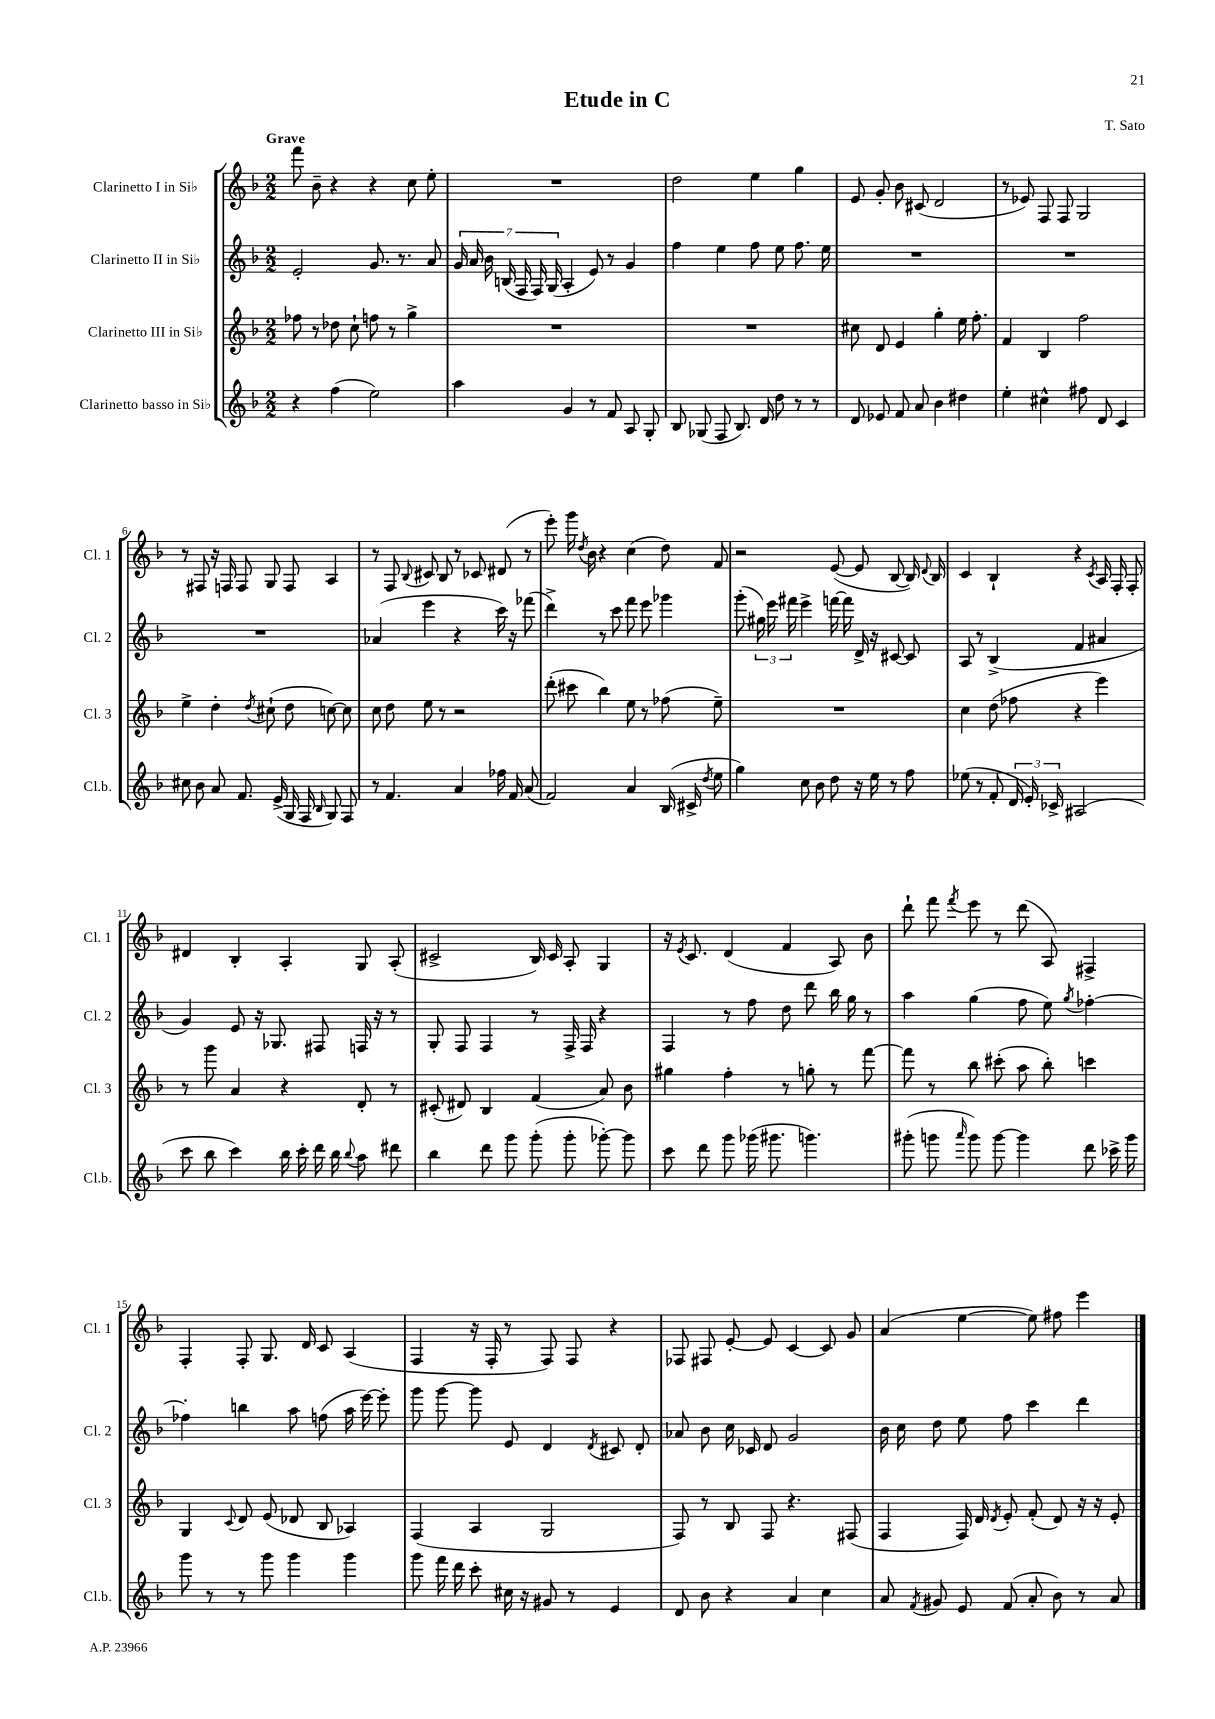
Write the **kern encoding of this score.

**kern	**kern	**kern	**kern
*part4	*part3	*part2	*part1
*staff4	*staff3	*staff2	*staff1
*I"Clarinetto basso in Si♭	*I"Clarinetto III in Si♭	*I"Clarinetto II in Si♭	*I"Clarinetto I in Si♭
*I'Cl.b.	*I'Cl. 3	*I'Cl. 2	*I'Cl. 1
*clefG2	*clefG2	*clefG2	*clefG2
*k[b-]	*k[b-]	*k[b-]	*k[b-]
*M2/2	*M2/2	*M2/2	*M2/2
=1	=1	=1	=1
!	!	!	!LO:TX:a:B:t=Grave
4r	8ff-X\	2e'/	8fff\
.	8r	.	8b-~\
(4ff\	8dd-X\	.	4r
.	8cc`\	.	.
2ee\)	8ffn\	8.g/	4r
.	8r	.	.
.	.	8.r	.
.	4gg^\	.	8cc\
.	.	8a/	8ee'\
=2	=2	=2	=2
4aa\	1r	28g/	1r
.	.	28a/	.
.	.	28b-\	.
.	.	(28Bn/	.
.	.	28F/	.
.	.	28F/)	.
.	.	(28G/	.
4g/	.	4A'/	.
8r	.	8e/)	.
8f/	.	8r	.
8A/	.	4g/	.
8G'/	.	.	.
=3	=3	=3	=3
8B-/	1r	4ff\	2dd\
(8G-X/	.	.	.
8F/	.	4ee\	.
8.B-/)	.	.	.
.	.	8ff\	4ee\
16d/	.	.	.
8dd\	.	8ee\	.
8r	.	8.ff\	4gg\
8r	.	.	.
.	.	16ee\	.
=4	=4	=4	=4
8d/	8cc#X\	1r	8e/
8e-X/	8d/	.	8g'/
8f/	4e/	.	8b-\
8a/	.	.	(8c#X/
4b-\	4gg'\	.	2d/
4dd#X\	16ee\	.	.
.	8.ff'\	.	.
=5	=5	=5	=5
4ee'\	4f/	1r	8r
.	.	.	8e-X/)
4cc#X^^\	4B-/	.	8F/
.	.	.	8F/
8ff#X\	2ff\	.	2G/
8d/	.	.	.
4c/	.	.	.
!!LO:LB:g=z
=6	=6	=6	=6
8cc#X\	4ee^\	1r	8r
8b-\	.	.	8F#X/
8a/	4dd'\	.	16r
.	.	.	16Fn/
8.f/	.	.	8F/
.	8qdd/	.	.
.	(8cc#X`\	.	8G/
(16e^/	.	.	.
16G/	8dd\	.	8F/
16F/	.	.	.
16qqB-/	.	.	.
8G/)	[8ccn\)	.	4A/
8F/	8cc\]	.	.
=7	=7	=7	=7
8r	8cc\	(4a-X/	8r
4.f/	8dd\	.	8F/
.	.	.	8qqB-/
.	8ee\	4eee\	8c#X/
.	8r	.	8B-/
4a/	2r	4r	8r
.	.	.	8c-X/
16ff-X\	.	16ccc\)	(8d#X/
16f/	.	16r	.
(8a/	.	(8fff-X\	8r
=8	=8	=8	=8
2f/)	(8ddd'\	4ddd^\)	8eee'\)
.	8ccc#X\	.	16ggg\
.	.	.	8qdd/
.	.	.	16b-\
.	4bb-\)	8r	4r
.	.	8ccc\	.
4a/	8ee\	8fff\	(4cc\
.	8r	8eee\	.
(16B-/	(8ff-X\	4ggg-X\	8dd\)
16c#X^/	.	.	.
8qdd/	.	.	.
8ee\	8ee~\)	.	8f/
=9	=9	=9	=9
4gg\)	1r	(8ggg'\	2r
.	.	24gg#X\)	.
.	.	24eee\	.
.	.	24fff#X\	.
8cc\	.	4eee^\	.
8b-\	.	.	.
8dd\	.	[16fffn\	([8e/
.	.	16fff\]	.
16r	.	16d^/	8e/]
16ee\	.	16r	.
8r	.	[8c#X/	[8B-/
8ff\	.	8c#/]	16B-/])
.	.	.	8qqd/
.	.	.	16B-/
=10	=10	=10	=10
(8ee-X\	4cc\	8A/	4c/
8r	.	8r	.
8f'/	(8dd\	(4B-^/	4B-`/
24d/	8ff-X\	.	.
24e'/)	.	.	.
24c-X^/	.	.	.
(2A#X/	4r	4f/	4r
.	.	.	8qc/
.	4eee\)	4a#X/	16A/
.	.	.	16F'/
.	.	.	8F'/
!!LO:LB:g=z
=11	=11	=11	=11
8ccc\	8r	4g/)	4d#X/
8bb-\	8ggg\	.	.
4ccc\)	4a/	8e/	4B-'/
.	.	16r	.
.	.	8.G-X/	.
16bb-\	4r	.	4A'/
16ccc'\	.	.	.
16ddd\	.	8F#X/	.
16bb-\	.	.	.
8qqbb-/	.	.	.
8aa\	8d'/	16Fn/	8G/
.	.	16r	.
8ddd#X\	8r	8r	(8A'/
=12	=12	=12	=12
4bb-\	(8c#X'/	8G'/	2c#X^/
.	8d#X/)	8F/	.
8ddd\	4B-/	4F/	.
8ggg\	.	.	.
(8ggg'\	(4f/	8r	16B-/)
.	.	.	16c#/
8ggg'\	.	16F^/	8A'/
.	.	16F/	.
[8ggg-X'\)	8a/)	4r	4G/
8ggg-\]	8b-\	.	.
=13	=13	=13	=13
8ccc\	4gg#X\	4F/	16r
.	.	.	8qe/
.	.	.	8.c/
8ddd\	.	.	.
8ggg\	4ff'\	8r	(4d/
(16ggg-X\	.	8ff\	.
8.ggg#X\	.	.	.
.	8r	8dd\	4f/
4.gggn\)	8ggn'\	8ddd\	.
.	8r	16bb-\	8A/)
.	.	16gg\	.
.	[8fff\	8r	8b-\
=14	=14	=14	=14
(8ggg#X'\	8fff\]	4aa\	8ddd`\
8gggn\	8r	.	8fff\
16qqaaa/	.	.	8qfff/
8ggg\)	8bb-\	(4gg\	8eee\
[8ggg\	(8ccc#X'\	.	8r
4ggg\]	8aa\	8ff\	(8ddd\
.	8bb-'\)	8ee\)	8A/)
.	.	8qgg/	.
8ddd\	4cccn\	[4ff-X'\	4F#X^/
16ccc-X^\	.	.	.
16ggg\	.	.	.
!!LO:LB:g=z
=15	=15	=15	=15
8ggg\	4G/	4ff-X'\]	4F'/
8r	.	.	.
.	8qqc/	.	.
8r	8d/	4bbn\	8F'/
8ggg\	(8e/	.	8.G/
4ggg\	8d-X/	8aa\	.
.	.	.	16d/
.	8B-/	(8ffn\	8c/
4ggg\	4A-X/)	16aa\	(4A/
.	.	[16eee\)	.
.	.	8eee'\]	.
=16	=16	=16	=16
8ggg\	(4F/	8ggg\	4F/
16fff\	.	[8ggg\	.
16ddd\	.	.	.
8ccc'\	4A/	8ggg\]	16r
.	.	.	16F'/
16cc#X\	.	8e/	8r
16r	.	.	.
8g#X/	2G/	4d/	8F/)
8r	.	.	8F/
.	.	8qd/	.
4e/	.	8c#X/	4r
.	.	8d'/	.
=17	=17	=17	=17
8d/	8F/)	8a-X/	8F-X/
8b-\	8r	8b-\	8F#X/
4r	8B-/	16cc\	[8e'/
.	.	16c-X/	.
.	8F/	8d/	8e/]
4a/	4.r	2g/	[4c/
4cc\	.	.	8c/]
.	(8F#X/	.	8g/
=18	=18	=18	=18
8a/	4F/	16b-\	(4a/
.	.	16cc\	.
8qf/	.	.	.
8g#X/	.	8dd\	.
8e/	16F/)	8ee\	[4ee\
.	16d/	.	.
.	8qd/	.	.
(8f/	8e'/	8ff\	.
8a'/	(8f'/	4ccc\	8ee\])
8b-\)	8d/)	.	8ff#X\
8r	16r	4ddd\	4eee\
.	16r	.	.
8a/	8e'/	.	.
==	==	==	==
*-	*-	*-	*-
